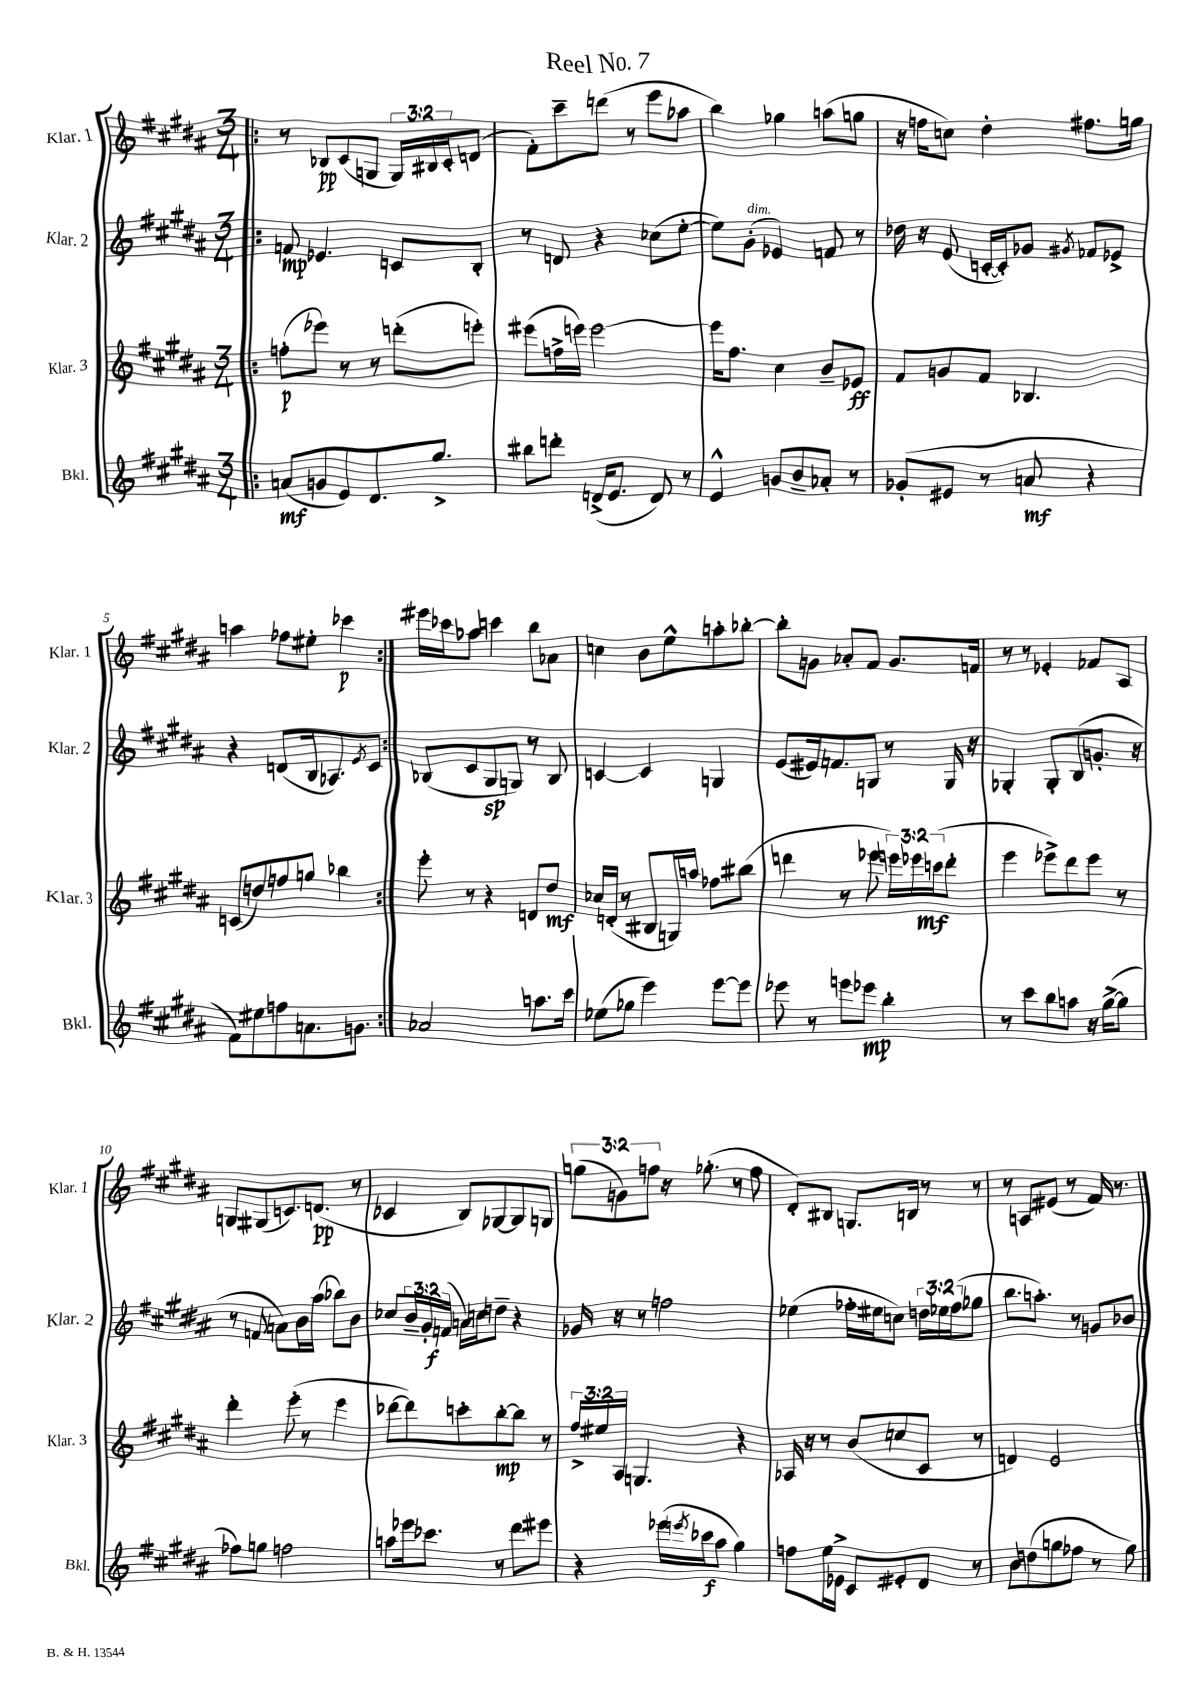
\header { title = "Reel No. 7" }
<<
\new StaffGroup <<
\new Staff = "s0" \with { instrumentName = "Klar. 1" shortInstrumentName = "Klar. 1" } {
    \clef treble \key b \major \numericTimeSignature \time 3/4 \override Staff.TupletNumber.text = #tuplet-number::calc-fraction-text
    \repeat volta 2 { \bar ".|:" r8 bes8\pp cis'8( g8 \tuplet 3/2 { g16) bis16 cis'16-. } d'8( |
    fis'8-.) cis'''8-- d'''8( r8 e'''8 aes''8 |
    b''4) ges''4 a''8( g''8 |
    r16 f''16 c''8) dis''4-. fis''8. g''16 |
    a''4 fes''8 eis''8-. ces'''4\p | }
    eis'''16 ces'''16 aes''8 c'''4 b''8 aes'8 |
    c''4 b'8 e''8-^ a''8-. bes''8~-. |
    bes''8-. g'8 aes'8-. fis'8 g'8. f'16 |
    r8 r8 ees'4-. fes'8 ais8 |
    g8 gis8( c'8.) d'8.\pp( r8 |
    ces'4 b8) ges8~ ges8 g8 |
    \tuplet 3/2 { g''8( g'8) f''8 } r16 ges''8.-.( r8 f''8 |
    dis'8-.) bis8 g8. b16 r8 r8 |
    r8 a8 eis'8( r8 fis'16) r8. \bar "|." |
}
\new Staff = "s1" \with { instrumentName = "Klar. 2" shortInstrumentName = "Klar. 2" } {
    \clef treble \key b \major \numericTimeSignature \time 3/4 \override Staff.TupletNumber.text = #tuplet-number::calc-fraction-text
    \repeat volta 2 { \bar ".|:" f'8\mp ees'4. c'8 b8-. |
    r8 d'8 r4 ces''8( e''8~-. |
    e''8) gis'8-.^\markup { \italic "dim." }( ees'4) f'8 r8 |
    des''16 r16 e'8( c'16~-. c'16-.) ges'8 \acciaccatura { gis'8 } fes'8 ees'8-> |
    r4 d'8( b16 aes8.) \acciaccatura { e'8 } cis'8 | }
    bes8( cis'8 gis8\sp g8) r8 bes8 |
    c'4~ c'4 g4 |
    e'8( eis'16) f'8. g8 r8 g16 r16 |
    ges4-. ges8-. b8( g'8.-. r16 |
    r8 f'8 a'8) b'16 ais''16( bes''8) b'8 |
    ces''8 \tuplet 3/2 { b'16-- gis'16-. f'16\f( } a'16) c''16 d''8-- r4 |
    ges'16 r16 r8 f''2 |
    ees''4( fes''16-. eis''16 c''8) \tuplet 3/2 { d''16 ees''16 fes''16( } ges''8 |
    b''8. a''8.-.) r8 g'8 bes'8 \bar "|." |
}
\new Staff = "s2" \with { instrumentName = "Klar. 3" shortInstrumentName = "Klar. 3" } {
    \clef treble \key b \major \numericTimeSignature \time 3/4 \override Staff.TupletNumber.text = #tuplet-number::calc-fraction-text
    \repeat volta 2 { \bar ".|:" f''8-.\p( ees'''8) r8 r8 d'''8-.( e'''8-.) |
    eis'''8( f''16-> e'''16) e'''2~ |
    e'''16 fis''8. cis''4 b'8-- ees'8\ff |
    fis'8 g'8 fis'8 bes4. |
    c'8( d''8) f''8 g''8 bes''4 | }
    e'''8-. r8 r4 d'8 dis''8\mf |
    ces''16 d'16-.( r8 bis8 g16) a''16 fes''8 bis''8( |
    d'''4 r8 ees'''8 \tuplet 3/2 { e'''16) ees'''16 c'''16\mf( } d'''8-. |
    e'''4 ees'''8->) dis'''8 ees'''8 r8 |
    dis'''4-. e'''8-.( r8 e'''4 |
    des'''8~ des'''8) c'''8-. b''8~-.\mp b''8 r8 |
    \tuplet 3/2 { fis''16-> eis''16 ais16 } g4. r4 |
    aes16 r16 r8 b'8( c''8 cis'8 r8 |
    d'4) e'2 \bar "|." |
}
\new Staff = "s3" \with { instrumentName = "Bkl." shortInstrumentName = "Bkl." } {
    \clef treble \key b \major \numericTimeSignature \time 3/4
    \repeat volta 2 { \bar ".|:" a'8\mf( g'8 e'8) dis'8. gis''8.-> |
    bis''8 d'''8-. d'16->( e'8. d'8) r8 |
    e'4-^ g'8 b'8-- aes'8-. r8 |
    ges'8-.( eis'8 r8 a'8\mf r4 |
    fis'8) eis''8 f''8 a'8. g'8. | }
    aes'2 a''8. cis'''16 |
    ees''8( ges''8 e'''4) e'''8~ e'''8 |
    ees'''8 r8 e'''8 ees'''8\mp b''4-. |
    r8 cis'''8 b''8 a''8 r16 gis''16~->( gis''8 |
    fes''8) g''8 f''2 |
    a''8 ees'''16 ces'''8. r8 dis'''8 eis'''8 |
    r4 ees'''16( \acciaccatura { e'''8 } ces'''16\f ais''8 gis''4) |
    f''8 e''16 ees'16-> cis'8 eis'8-. dis'8 r8 |
    b'8 d''8( g''8 fes''8 r8 g''8) \bar "|." |
}
>>
>>
